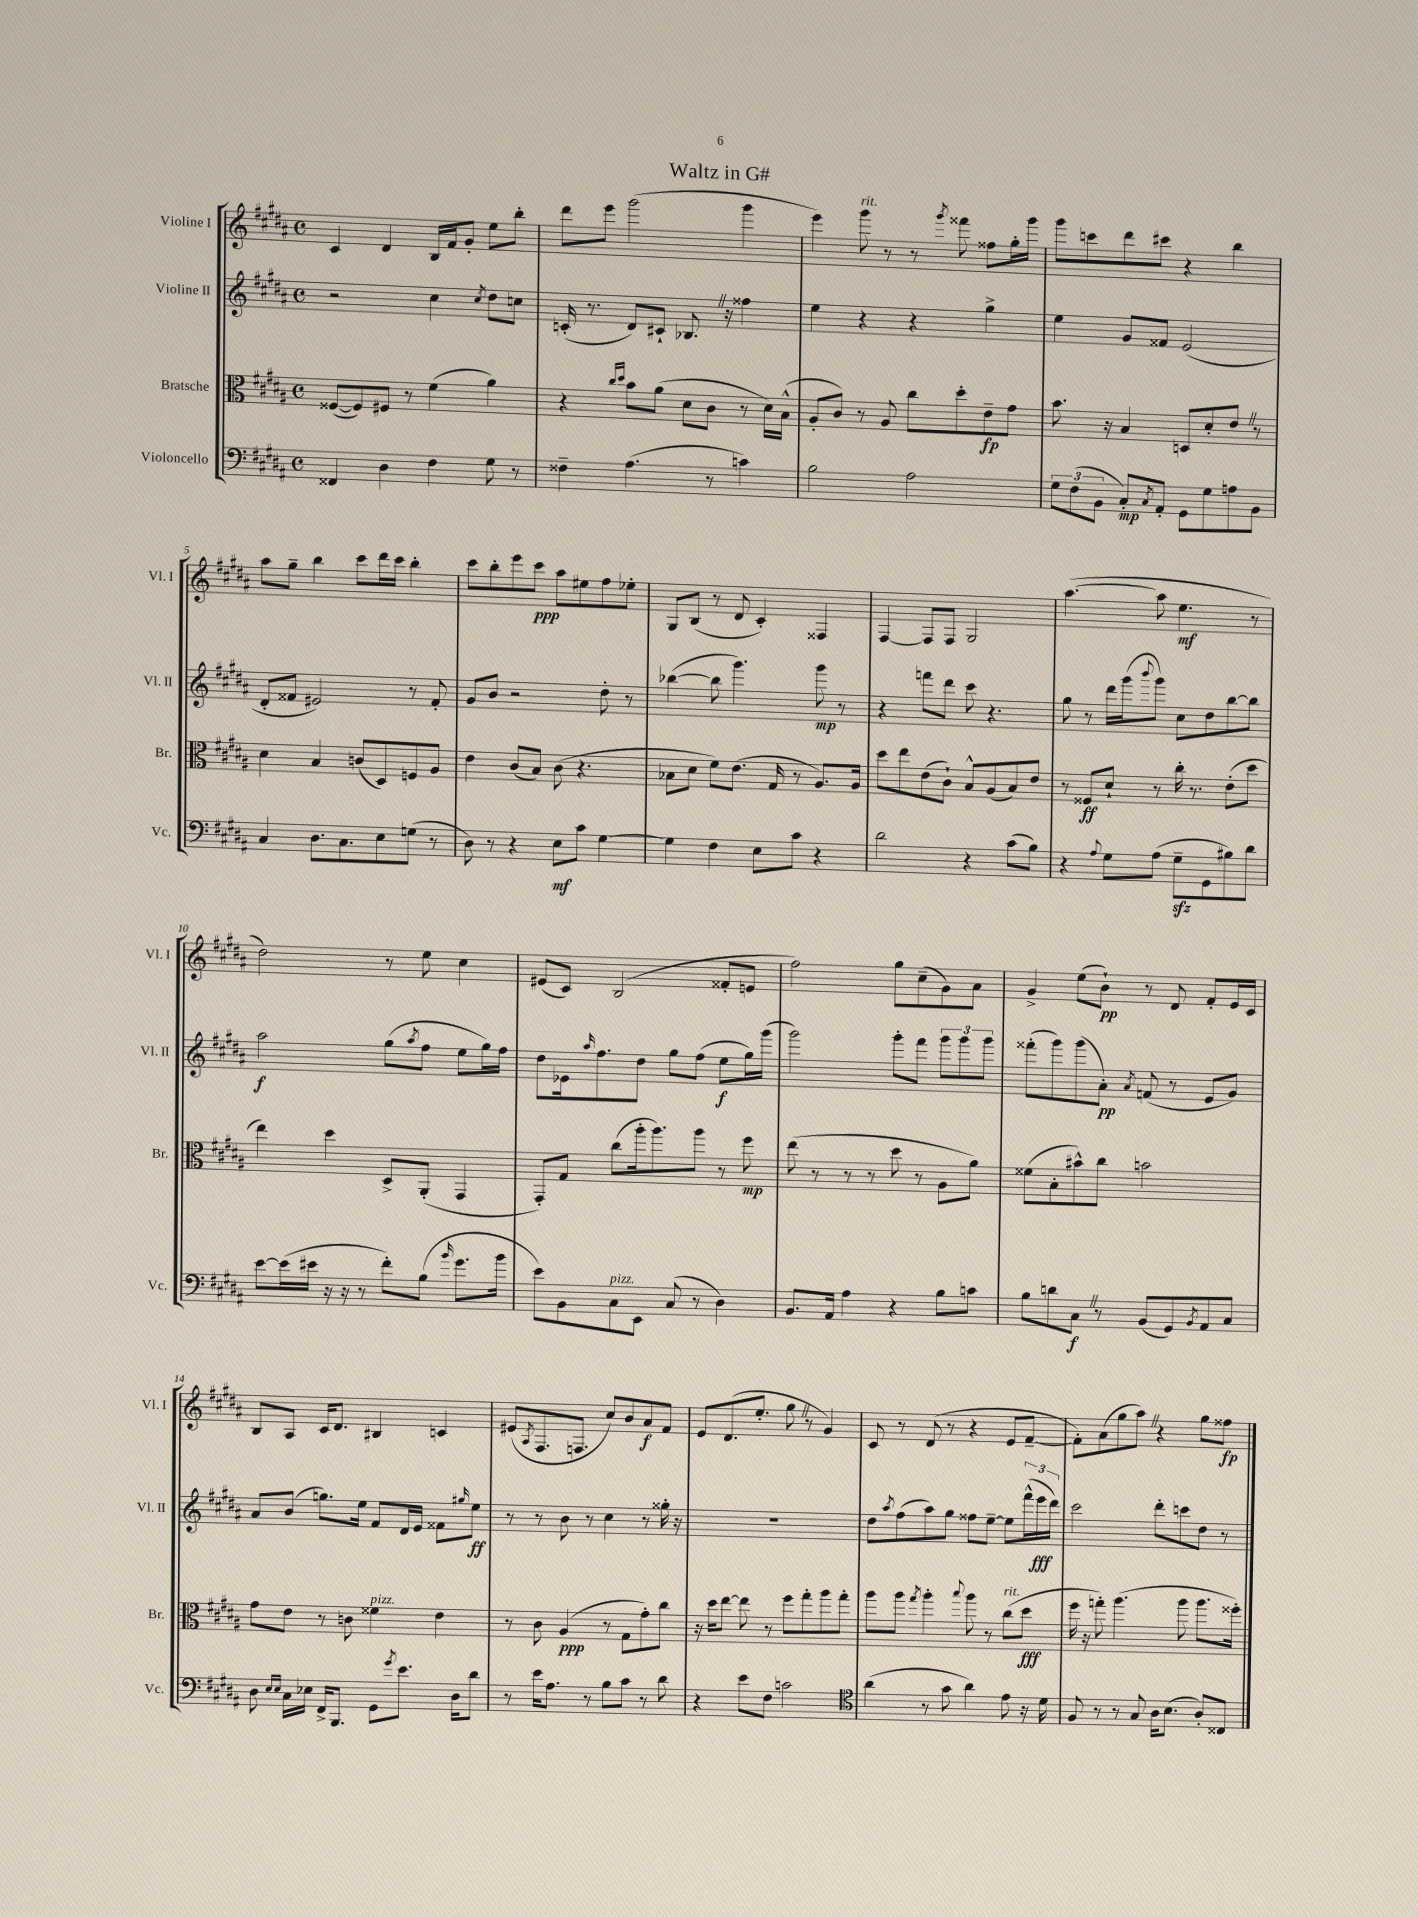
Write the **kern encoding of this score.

**kern	**kern	**kern	**kern
*staff4	*staff3	*staff2	*staff1
*clefF4	*clefC3	*clefG2	*clefG2
*k[f#c#g#d#a#]	*k[f#c#g#d#a#]	*k[f#c#g#d#a#]	*k[f#c#g#d#a#]
*M4/4	*M4/4	*M4/4	*M4/4
*met(c)	*met(c)	*met(c)	*met(c)
4FF##	([8F##	2r	4c#
.	8F##])	.	.
4D#	8F#	.	4d#
.	8r	.	.
4F#	(4f#	4cc#	16B
.	.	.	16f#
.	.	.	8g#'
.	.	8qcc#	.
8G#	4a#)	8dd#	8ee
8r	.	8cc	8bb'
=	=	=	=
4F##~	4r	(16c'	8ddd#
.	.	8.r	.
.	.	.	8eee
.	16qqcc#	.	.
.	16qqdd#	.	.
(4.A#	8b	8d#)	(2ggg#
.	(8a#	8c#`	.
.	8d#	8.B-	.
8r	8c#	.	.
.	.	16r	.
4c)	8r	4ff##	4ggg#
.	16d#)	.	.
.	(16B^^	.	.
=	=	=	=
2B	8A#'	4ee	4eee)
.	8c#)	.	.
.	8r	4r	8ggg#
.	8A#	.	8r
2A#	8cc#	4r	8r
.	.	.	8qggg#
.	8dd#'	.	8fff##
.	8e~	4gg#^	8ff##
.	8g#	.	16gg#'
.	.	.	16ggg#
=	=	=	=
12G#	8.b	4ee	8ggg#
(12F#	.	.	.
.	.	.	8ccc
12BB	.	.	.
.	16r	.	.
8C#')	4B	8g#	8ddd#
8qC#	.	.	.
8AA#'	.	8f##	8ccc#
8GG#	8D	(2e	4r
8G#	8d#'	.	.
8A	8e	.	4bb
8BB	8r	.	.
=	=	=	=
4C#	4d#	8d#'	8aa#
.	.	8f##	8gg#~
8.D#	4B	2e#)	4bb
8.C#	.	.	.
.	(8c	.	8ccc#
8E	8D#)	.	16ddd#
.	.	.	16ccc#
(8G	8F	8r	4bb'
8r	8A#	8f##'	.
=	=	=	=
8D#)	4e	8g#	8ccc#
8r	.	8b	8bb'
4r	(8c#	2r	8eee
.	8B)	.	8ccc#
8E	(8c#	.	8aa#
8c#	4.r	.	8ee#
[4G#	.	8dd#'	8ff#
.	.	8r	8ee-'
=	=	=	=
4G#]	8B-	([4bb-	8G#
.	8d#	.	(8B
4F#	8f#)	8bb-]	8r
.	(8.e	4.ggg#)	8d#
8E	.	.	4c#')
.	16G#	.	.
8c#	8r	.	.
4r	8.A#)	8ggg#	4F##
.	.	8r	.
.	16A#	.	.
=	=	=	=
2d#	8dd#	4r	[4F#
.	8ee	.	.
.	(8e	8fff	8F#]
.	8c#`)	8ddd#	8F#
4r	8B^^	8ccc#	2G#
.	(8A#	4.r	.
(8c#	8B)	.	.
8B)	8e	.	.
=	=	=	=
4r	8r	8gg#	([4.aa#
.	8F##	8r	.
8qqA#	.	.	.
8G#	8d#`	16ddd#	.
.	.	(16ggg#	.
.	.	8qqbbb	.
(8A#	8r	8ggg#)	8aa#]
8G#~	16cc#'	8cc#	4.ee
.	8.r	.	.
8GG#	.	8dd#	.
8B#)	(8e'	[8bb	.
8d#	8dd#	8bb]	8r
=	=	=	=
[8e	4ee)	2aa#	2dd#)
(16e]	.	.	.
16e#	.	.	.
16r	4dd#	.	.
16r	.	.	.
8r	.	.	.
8f#')	8D#^	(8gg#	8r
.	.	8qaa#	.
(8B	(8AA#'	8ff#	8ee
16qqb	.	.	.
8.g#	4GG#	8ee	4cc#
.	.	16gg#)	.
16b	.	16ff#	.
=	=	=	=
8e)	8GG#')	8dd#	(8e#
8BB	8G#	16e-	8c#)
.	.	16qqaa#	.
.	.	8.ff#	.
8C#	(8cc#	.	(2B
8EE	16aa#'	8dd#	.
.	8.aa#)	.	.
(8C#	.	8gg#	.
8r	8aa#	(8ff#	.
4D#)	8r	8ee	8f##'
.	8ff#	16gg#)	8e
.	.	(16ggg#	.
=	=	=	=
8.BB	(8ee	2ggg#)	2ff#)
.	8r	.	.
16AA#	.	.	.
4A#	8r	.	.
.	8r	.	.
4r	8dd#	8ggg#'	8gg#
.	8r	8fff#	(8cc#~
8B	8A#	12ggg#	8g#)
.	.	12ggg#	.
8c	8a#)	.	8a#
.	.	12ggg#	.
=	=	=	=
8B	(8f##	(8fff##'	4g#^
8d	8B'	8ggg#)	.
8C#	8b#^^)	(8ggg#	(8ee
8r	8cc#	8a#')	8b`)
.	.	8qa#	.
(8BB	2b	(8f	8r
8GG#)	.	8r	8d#
8qBB	.	.	.
8AA#	.	8e	8f#'
8C#	.	8g#)	16e
.	.	.	16c#
=	=	=	=
8D#	8g#	8a#	8B
16qqE	.	.	.
16qqE	.	.	.
16C#	8e	(8b	8A#
16E-	.	.	.
16FF#^	8r	8.gg)	16c#
8.BBB	.	.	8.d#
.	8c	.	.
.	.	16ee	.
8GG#	4f##	8f#	4B#
8qg#	.	.	.
8.e	.	16d#	.
.	.	16e	.
.	4e	8f##	4c
16D#	.	.	.
.	.	16qqgg#	.
8d#	.	8ee	.
=	=	=	=
8r	8r	8r	(8e#
.	.	.	8qA#
16e	8c#	8r	8.F#
8.A#	.	.	.
.	(4A#	8b	.
.	.	.	8.F
8r	.	8r	.
8B	8r	4cc#	8cc#)
8c#	8G#	.	8b
8r	8g#')	8r	8a#
8d#	8cc#	16gg##'	8f#
.	.	16r	.
=	=	=	=
4r	16r	1r	8e
.	16dd#	.	.
.	[8ee	.	(8.d#
8e	8ee]	.	.
.	.	.	8.ee'
8F#	8r	.	.
2c	8ff#	.	8gg#
.	8gg#'	.	8r
.	8aa#	.	4g#)
.	8gg#'	.	.
=	=	=	=
*clefC4	*	*	*
(4a#	8aa#	8dd#	8c#
.	.	8qaa#	.
.	8aa#	(8ff#	8r
.	8qgg#	.	.
8r	4aa#'	8aa#)	(8d#
8g#	.	8gg#	8r
.	8qqbb	.	.
4a#)	8aa#	8ff##	4r
.	8r	[8ee~	.
8e	(8cc#	8ee]	8e
16r	8dd#	(24fff#^^	[8f#~
.	.	24eee	.
16d#	.	.	.
.	.	24ddd#)	.
=	=	=	=
8F#	16ff#	2ccc#	8f#'])
.	16r	.	.
8r	8gg')	.	(8a#
8r	(4.aa#	.	8gg#
8G#	.	.	8aa#)
16A#	.	8ddd#'	4r
(8.B	.	.	.
.	8aa#	8ccc	.
8A#')	8.aa#	8dd#	8gg#
8C##	.	8r	8ff##
.	16ff##')	.	.
==	==	==	==
*-	*-	*-	*-
